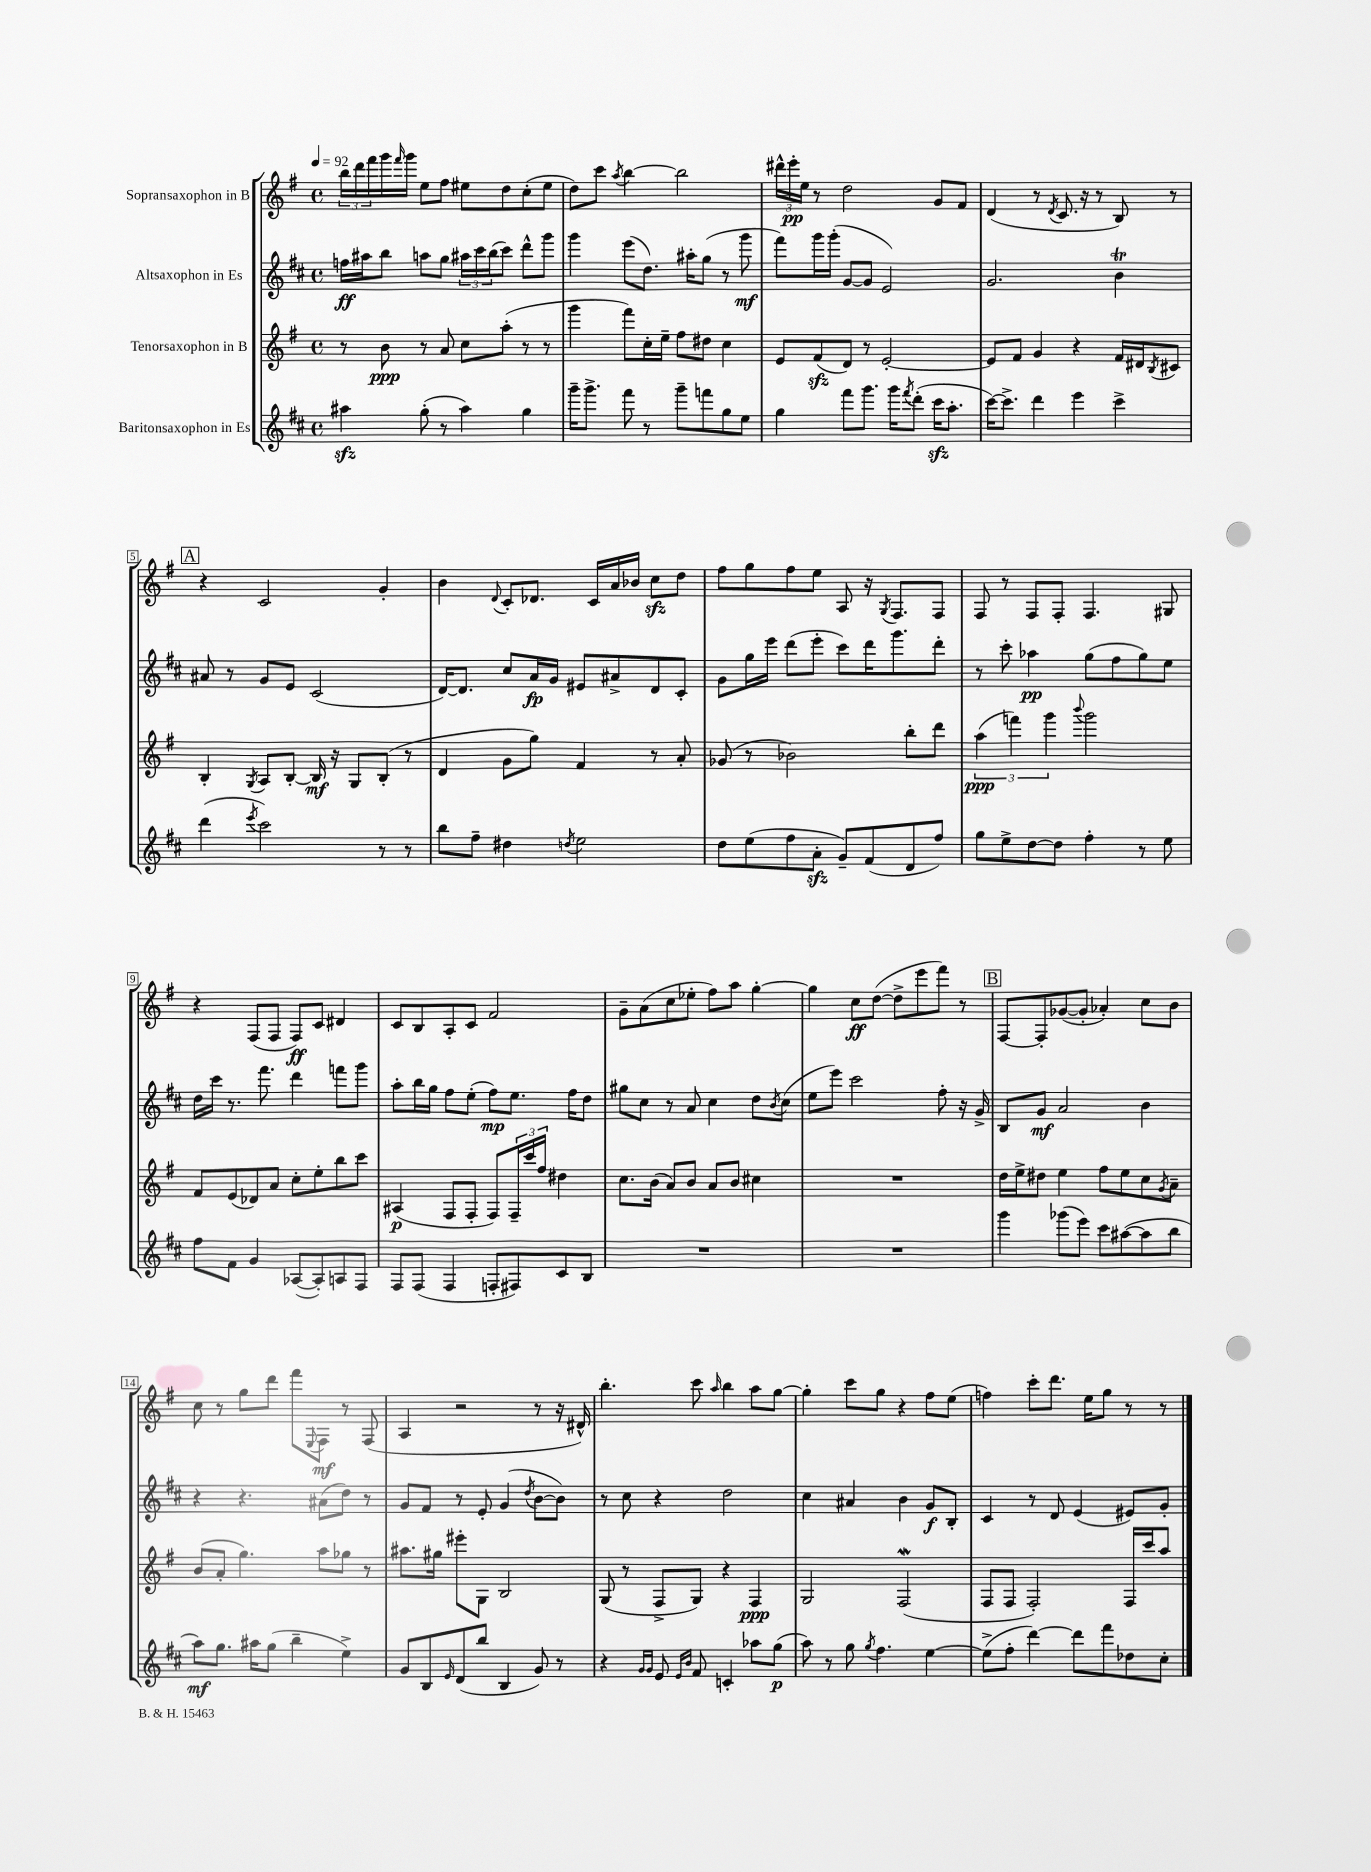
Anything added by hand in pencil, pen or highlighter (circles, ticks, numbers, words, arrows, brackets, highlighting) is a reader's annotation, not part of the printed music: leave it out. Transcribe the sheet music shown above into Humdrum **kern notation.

**kern	**dynam	**kern	**dynam	**kern	**dynam	**kern	**dynam
*part4	*part4	*part3	*part3	*part2	*part2	*part1	*part1
*staff4	*staff4	*staff3	*staff3	*staff2	*staff2	*staff1	*staff1
*I"Baritonsaxophon in Es	*	*I"Tenorsaxophon in B	*	*I"Altsaxophon in Es	*	*I"Sopransaxophon in B	*
*clefG2	*	*clefG2	*	*clefG2	*	*clefG2	*
*k[f#c#]	*	*k[f#]	*	*k[f#c#]	*	*k[f#]	*
*M4/4	*	*M4/4	*	*M4/4	*	*M4/4	*
*met(c)	*	*met(c)	*	*met(c)	*	*met(c)	*
*MM92	*	*MM92	*	*MM92	*	*MM92	*
=1	=1	=1	=1	=1	=1	=1	=1
4aa#Xzz\	.	8r	.	16ffn\LL	ff	24bb\LL	.
.	.	.	.	.	.	24ddd\	.
.	.	.	.	16aa#X\J	.	.	.
.	.	.	.	.	.	24fff#\	.
.	.	8b\	ppp	8bb\J	.	16ggg\	.
.	.	.	.	.	.	16qqfff#/	.
.	.	.	.	.	.	16ggg\JJ	.
(8gg'\	.	8r	.	8aan\L	.	8ee\L	.
8r	.	8a/	.	8gg\J	.	8ff#\J	.
4aa#\)	.	8cc\L	.	24aa#X\LL	.	8ee#X\L	.
.	.	.	.	24ccc#\	.	.	.
.	.	.	.	(24bb\J	.	.	.
.	.	(8aa'\J	.	8ccc#\J)	.	8dd\	.
4gg\	.	8r	.	8ddd^^\L	.	(8cc'\	.
.	.	8r	.	8ggg\J	.	8ee#\J	.
=2	=2	=2	=2	=2	=2	=2	=2
16ggg~\KL	.	4ggg\	.	4ggg\	.	8dd\L)	.
8.ggg^\J	.	.	.	.	.	.	.
.	.	.	.	.	.	8ccc\J	.
.	.	.	.	.	.	8qaa/	.
8fff#\	.	8fff#\L)	.	(8eee\L	.	[4bb\	.
8r	.	16cc'\L	.	8.dd\J)	.	.	.
.	.	16ee~\JJ	.	.	.	.	.
8ggg~\L	.	8ff#\L	.	.	.	2bb\]	.
.	.	.	.	16aa#X'\KL	.	.	.
8fffn\	.	8dd#X\J	.	(8gg\J	.	.	.
8gg\	.	4cc\	.	8r	.	.	.
8ee\J	.	.	.	8ggg\	mf	.	.
=3	=3	=3	=3	=3	=3	=3	=3
4gg\	.	8e/L	.	8fff#\L)	.	24ddd#X^^\LL	.
.	.	.	.	.	.	24eee'\	pp
.	.	.	.	.	.	24ee\JJ	.
.	.	(8f#zz/	.	16ggg\L	.	8r	.
.	.	.	.	(16ggg'\JJ	.	.	.
8fff#\L	.	8d/J)	.	[8g/L	.	2dd\	.
8.ggg\J	.	8r	.	8g/J]	.	.	.
.	.	[2e'/	.	2e/)	.	.	.
16ggg\KL	.	.	.	.	.	.	.
8qfff#/	.	.	.	.	.	.	.
(8ddd'\J	.	.	.	.	.	.	.
16ccc#zz\KL	.	.	.	.	.	8g/L	.
8.aa'\J	.	.	.	.	.	.	.
.	.	.	.	.	.	8f#/J	.
=4	=4	=4	=4	=4	=4	=4	=4
[16ccc#\KL)	.	8e/L]	.	2.g/	.	(4d/	.
8.ccc#^\J]	.	.	.	.	.	.	.
.	.	8f#/J	.	.	.	.	.
4ddd\	.	4g/	.	.	.	8r	.
.	.	.	.	.	.	8qd/	.
.	.	.	.	.	.	8.c/	.
4eee\	.	4r	.	.	.	.	.
.	.	.	.	.	.	16r	.
.	.	.	.	.	.	8r	.
4ccc#^\	.	16f#/LL	.	4bT\	.	8B/)	.
.	.	16d#X/J	.	.	.	.	.
.	.	8qB/	.	.	.	.	.
.	.	8c#X/J	.	.	.	8r	.
!!LO:LB:g=z
!!LO:REH:place=s1:t=A
=5	=5	=5	=5	=5	=5	=5	=5
(4ddd\	.	4B'/	.	8a#X/	.	4r	.
.	.	.	.	8r	.	.	.
8qeee/	.	8qG/	.	.	.	.	.
2ccc#\)	.	8A/L	.	8g/L	.	2c/	.
.	.	[8B'/J	.	8e/J	.	.	.
.	.	16B/]	mf	(2c#/	.	.	.
.	.	16r	.	.	.	.	.
.	.	8G/L	.	.	.	.	.
8r	.	(8B'/J	.	.	.	4g'/	.
8r	.	8r	.	.	.	.	.
=6	=6	=6	=6	=6	=6	=6	=6
8bb\L	.	4d/	.	[16d/KL)	.	4b\	.
.	.	.	.	8.d/J]	.	.	.
8ff#~\J	.	.	.	.	.	.	.
.	.	.	.	.	.	8qqd/	.
4dd#X\	.	8g\L	.	8cc#/L	.	8c'/L	.
.	.	8gg\J)	.	16a/L	fp	8.d-X/J	.
.	.	.	.	16g/JJ	.	.	.
8qddn/	.	.	.	.	.	.	.
2ee\	.	4f#/	.	8e#X/L	.	.	.
.	.	.	.	.	.	16c/LL	.
.	.	.	.	8a#X^/	.	16a/	.
.	.	.	.	.	.	16b-X/JJ	.
.	.	8r	.	8d/	.	8cczz\L	.
.	.	8a'/	.	8c#'/J	.	8dd\J	.
=7	=7	=7	=7	=7	=7	=7	=7
8dd\L	.	(8g-X/	.	8g\L	.	8ff#\L	.
(8ee\	.	8r	.	16gg\L	.	8gg\	.
.	.	.	.	16eee\JJ	.	.	.
8ff#\	.	2b-X\)	.	(8ddd\L	.	8ff#\	.
8azz'\J	.	.	.	8eee'\J	.	8ee\J	.
8g~/L)	.	.	.	8ccc#\L)	.	8A/	.
(8f#/	.	.	.	16ddd\K	.	16r	.
.	.	.	.	.	.	8qG/	.
.	.	.	.	8.ggg\	.	8.F#/L	.
8d/	.	8bb'\L	.	.	.	.	.
8ff#/J)	.	8ddd\J	.	8ddd'\J	.	8F#/J	.
=8	=8	=8	=8	=8	=8	=8	=8
8gg\L	.	(6aa\	ppp	8r	.	8F#/	.
8ee^\	.	.	.	8ccc#'\	.	8r	.
.	.	6fffn\)	.	.	.	.	.
[8dd\	.	.	.	4aa-X\	pp	8F#/L	.
.	.	6ggg\	.	.	.	.	.
8dd\J]	.	.	.	.	.	8F#'/J	.
.	.	8qqbbb/	.	.	.	.	.
4ff#'\	.	2ggg\	.	(8gg\L	.	4.F#/	.
.	.	.	.	8ff#\	.	.	.
8r	.	.	.	8gg\)	.	.	.
8ee\	.	.	.	8ee\J	.	8G#X/	.
!!LO:LB:g=z
=9	=9	=9	=9	=9	=9	=9	=9
8ff#\L	.	8f#/L	.	16dd\LL	.	4r	.
.	.	.	.	16ccc#\JJ	.	.	.
8f#\J	.	(8e/	.	8.r	.	.	.
4g/	.	8d-X/)	.	.	.	(8F#/L	.
.	.	.	.	8.fff#\	.	.	.
.	.	8a/J	.	.	.	8F#/J	.
([8A-X/L	.	8cc'\L	.	4ddd\	.	8F#/L)	ff
8A-'/])	.	8ee'\	.	.	.	8c/J	.
8An/	.	8bb\	.	8fffn\L	.	4d#X/	.
8F#/J	.	8ccc\J	.	8ggg\J	.	.	.
=10	=10	=10	=10	=10	=10	=10	=10
8F#/L	.	(4A#X/	p	8aa'\L	.	8c/L	.
(8F#/J	.	.	.	16bb\L	.	8B/	.
.	.	.	.	16gg\JJ	.	.	.
4F#/	.	8F#/L	.	8ff#\L	.	8A'/	.
.	.	8F#'/J	.	(8ee'\J	.	8c/J	.
8Fn'/L	.	8F#/L)	.	8ff#\L)	mp	2f#/	.
8F#X/)	.	24F#~/L	.	8.ee\J	.	.	.
.	.	24ccc/	.	.	.	.	.
.	.	24ff#/JJ	.	.	.	.	.
8c#/	.	4dd#X\	.	.	.	.	.
.	.	.	.	16ff#\KL	.	.	.
8B/J	.	.	.	8dd\J	.	.	.
=11	=11	=11	=11	=11	=11	=11	=11
1r	.	8.cc\L	.	8gg#X\L	.	8g~\L	.
.	.	.	.	8cc#\J	.	(8a\	.
.	.	(16b\Jk	.	.	.	.	.
.	.	8a/L)	.	8r	.	8cc\	.
.	.	8b/J	.	8a/	.	8ee-X'\J	.
.	.	8a/L	.	4cc#\	.	8ff#\L)	.
.	.	8b/J	.	.	.	8aa\J	.
.	.	4cc#X\	.	8dd\L	.	[4gg'\	.
.	.	.	.	8qb/	.	.	.
.	.	.	.	(8cc#\J	.	.	.
=12	=12	=12	=12	=12	=12	=12	=12
1r	.	1r	.	8ee\L	.	4gg\]	.
.	.	.	.	8eee\J)	.	.	.
.	.	.	.	2ccc#\	.	8cc\L	ff
.	.	.	.	.	.	([8dd\J	.
.	.	.	.	.	.	8dd^\L]	.
.	.	.	.	.	.	8eee\	.
.	.	.	.	8ff#'\	.	8fff#\J)	.
.	.	.	.	16r	.	8r	.
.	.	.	.	16g^/	.	.	.
!!LO:REH:place=s1:t=B
=13	=13	=13	=13	=13	=13	=13	=13
4ggg\	.	16dd\LL	.	8B/L	.	[8F#/L	.
.	.	16ee^\J	.	.	.	.	.
.	.	8dd#X\J	.	8g/J	mf	8F#'/]	.
(8ggg-X\L	.	4ee\	.	2a/	.	([8g-X/	.
8eee\J)	.	.	.	.	.	8g-'/J]	.
8ccc#\L	.	8ff#\L	.	.	.	4a-X'/)	.
([8aa#X\	.	8ee\	.	.	.	.	.
8aa#\]	.	8cc\	.	4b\	.	8cc\L	.
.	.	8qg/	.	.	.	.	.
8bb\J	.	8a~\J	.	.	.	8b\J	.
!!LO:LB:g=z
=14	=14	=14	=14	=14	=14	=14	=14
8aa\L)	mf	(8b/L	.	4r	.	8cc\	.
8.gg\J	.	8a'/J	.	.	.	8r	.
.	.	4.gg\)	.	4.r	.	8gg\L	.
16aa#X\KL	.	.	.	.	.	.	.
(8gg\J	.	.	.	.	.	8ddd\J	.
4bb~\	.	.	.	.	.	8fff#\L	.
.	.	.	.	.	.	8qqE/	.
.	.	8aa\L	.	(8a#X\L	.	8F#\J	mf
4ee^\)	.	8gg-X\J	.	8dd\J)	.	8r	.
.	.	8r	.	8r	.	(8F#/	.
=15	=15	=15	=15	=15	=15	=15	=15
8g/L	.	8.aa#X\L	.	8g/L	.	4A/	.
8B/	.	.	.	8f#/J	.	.	.
.	.	16gg#X\Jk	.	.	.	.	.
16qqe/	.	.	.	.	.	.	.
(8d/	.	8eee#X'\L	.	8r	.	2r	.
8bb/J	.	8G\J	.	8e'/	.	.	.
4B/	.	2B/	.	(4g/	.	.	.
.	.	.	.	8qdd/	.	.	.
8g/)	.	.	.	[8b\L	.	8r	.
8r	.	.	.	8b\J])	.	16r	.
.	.	.	.	.	.	16d#X^^/)	.
=16	=16	=16	=16	=16	=16	=16	=16
4r	.	(8G/	.	8r	.	4.bb'\	.
.	.	8r	.	8cc#\	.	.	.
16qqg/LL	.	.	.	.	.	.	.
16qqg/JJ	.	.	.	.	.	.	.
8e/	.	8F#^/L	.	4r	.	.	.
16qqe/LL	.	.	.	.	.	.	.
16qqb/JJ	.	.	.	.	.	.	.
8f#/	.	8G/J)	.	.	.	8ccc\	.
.	.	.	.	.	.	16qqaa/	.
4cn'/	.	4r	.	2dd\	.	4bb\	.
8aa-X\L	.	4F#/	ppp	.	.	8aa\L	.
(8gg\J	p	.	.	.	.	[8gg\J	.
=17	=17	=17	=17	=17	=17	=17	=17
8aa\)	.	2G/	.	4cc#\	.	4gg'\]	.
8r	.	.	.	.	.	.	.
8gg\	.	.	.	4a#X/	.	8ccc\L	.
8qgg/	.	.	.	.	.	.	.
4.ff#\	.	.	.	.	.	8gg\J	.
.	.	(2F#W/	.	4b\	.	4r	.
[4ee\	.	.	.	8g/L	f	8ff#\L	.
.	.	.	.	8B'/J	.	(8ee\J	.
=18	=18	=18	=18	=18	=18	=18	=18
(8ee^\L]	.	8F#/L	.	4c#/	.	4ffn\)	.
8ff#'\J	.	8F#/J	.	.	.	.	.
[4ddd\)	.	2F#'/)	.	8r	.	8ccc'\L	.
.	.	.	.	8d/	.	8.ddd\J	.
8ddd\L]	.	.	.	(4e/	.	.	.
.	.	.	.	.	.	16ee\KL	.
8fff#\	.	.	.	.	.	8gg\J	.
8dd-X\	.	16F#/LL	.	8e#X/L)	.	8r	.
.	.	16ccc/J	.	.	.	.	.
8cc#'\J	.	8aa/J	.	8g'/J	.	8r	.
==	==	==	==	==	==	==	==
*-	*-	*-	*-	*-	*-	*-	*-
